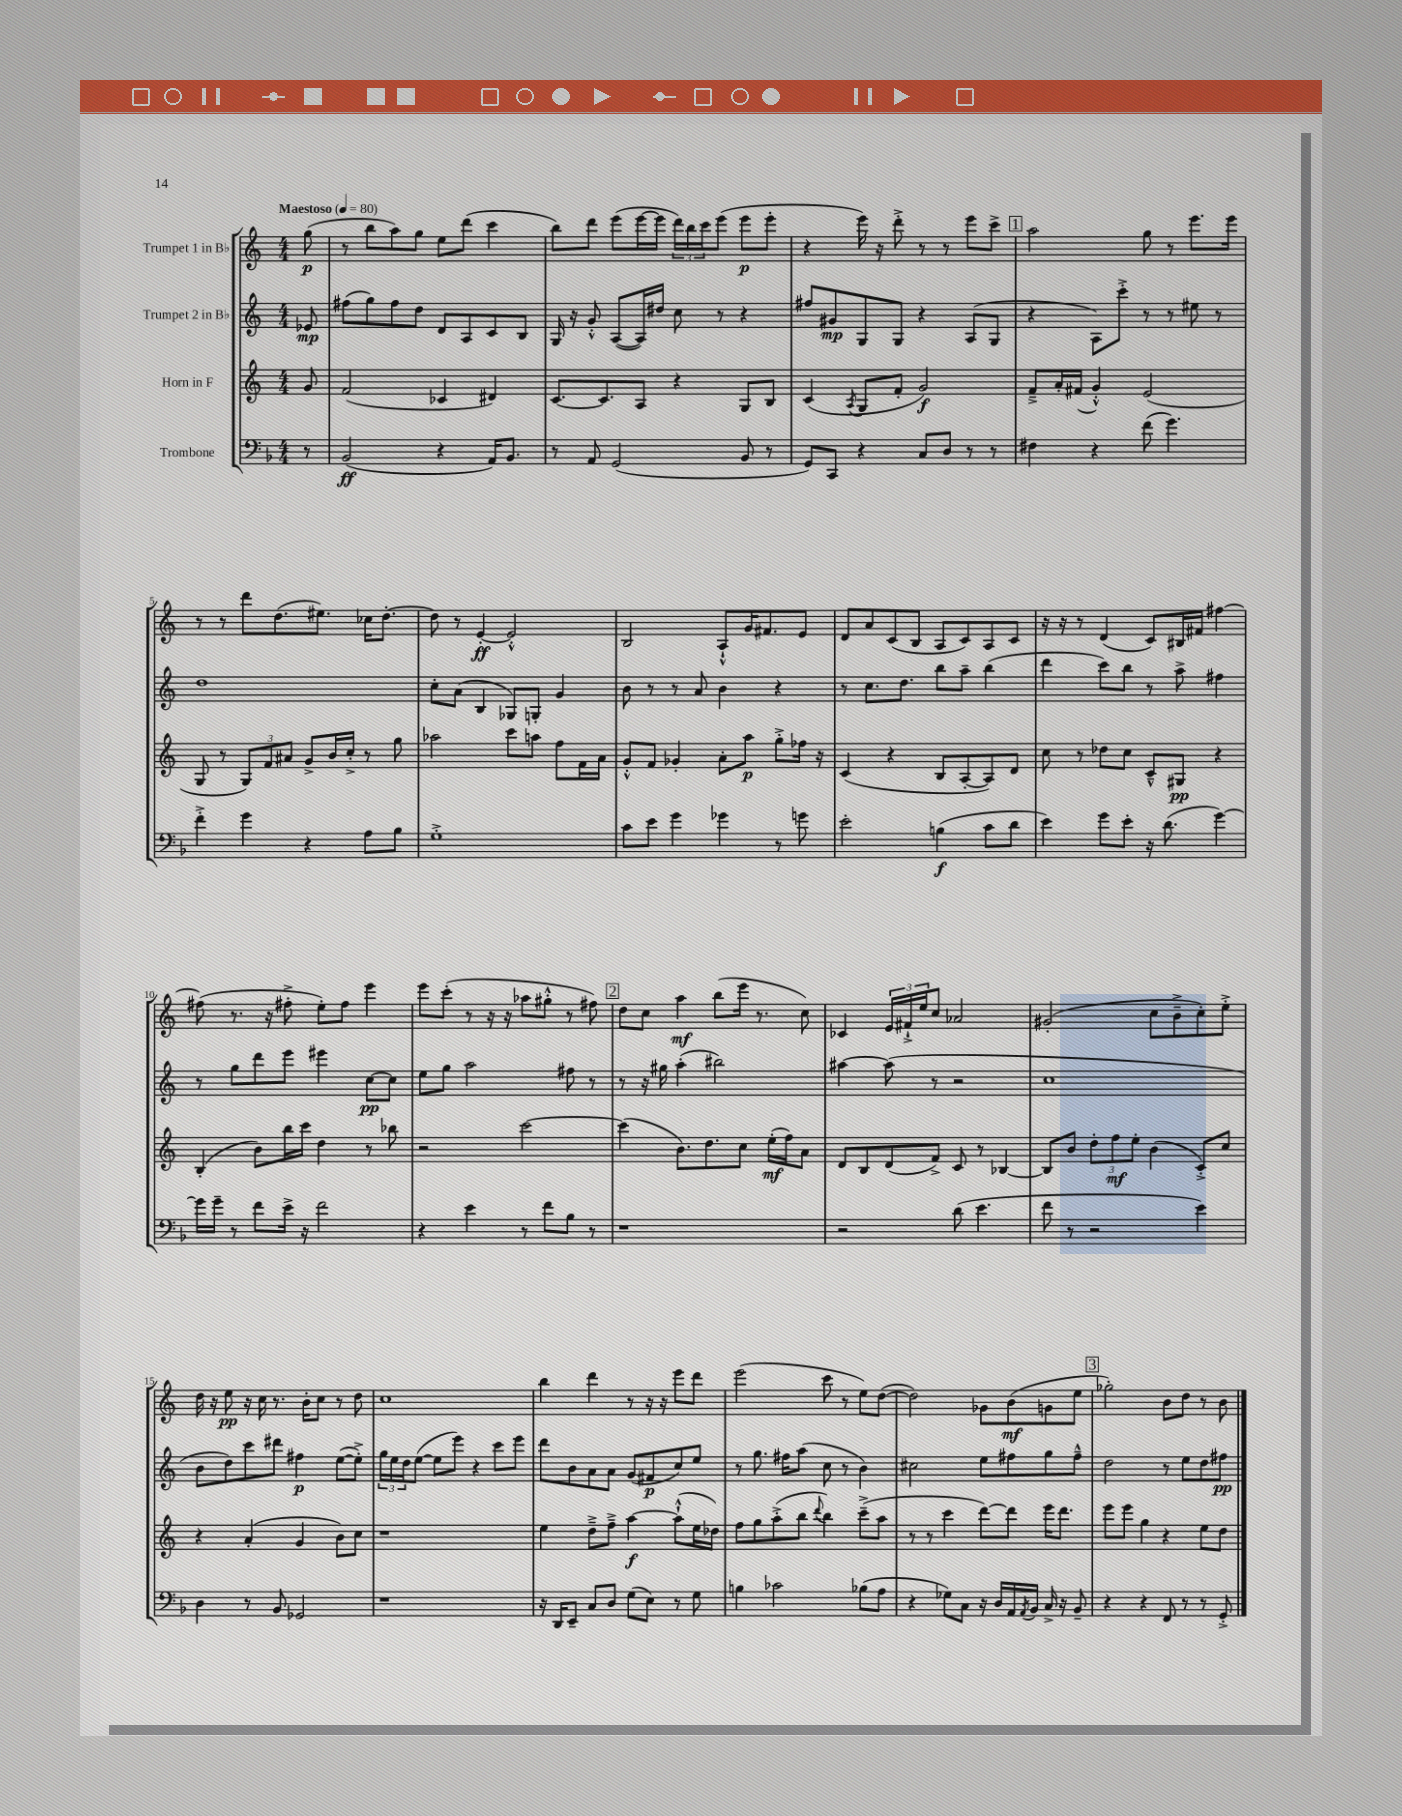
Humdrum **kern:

**kern	**dynam	**kern	**dynam	**kern	**dynam	**kern	**dynam
*part4	*part4	*part3	*part3	*part2	*part2	*part1	*part1
*staff4	*staff4	*staff3	*staff3	*staff2	*staff2	*staff1	*staff1
*I"Trombone	*	*I"Horn in F	*	*I"Trumpet 2 in B♭	*	*I"Trumpet 1 in B♭	*
*clefF4	*	*clefG2	*	*clefG2	*	*clefG2	*
*k[b-]	*	*k[]	*	*k[]	*	*k[]	*
*M4/4	*	*M4/4	*	*M4/4	*	*M4/4	*
*MM80	*	*MM80	*	*MM80	*	*MM80	*
=	=	=	=	=	=	=	=
!	!	!	!	!	!	!LO:TX:a:B:t=Maestoso	!
8r	.	8g/	.	8e-X/	mp	(8gg\	p
=1	=1	=1	=1	=1	=1	=1	=1
(2BB-/	ff	(2f/	.	(8ff#X\L	.	8r	.
.	.	.	.	8gg\)	.	8bb\L	.
.	.	.	.	8ff#\	.	8aa\)	.
.	.	.	.	8dd\J	.	8gg\J	.
4r	.	4c-X/	.	8d/L	.	8ee\L	.
.	.	.	.	8A/	.	(8ddd\J	.
16AA/KL)	.	4d#X/)	.	8c/	.	4ccc\	.
8.BB-/J	.	.	.	.	.	.	.
.	.	.	.	8B/J	.	.	.
=2	=2	=2	=2	=2	=2	=2	=2
8r	.	[8.c/L	.	16G/	.	8bb\L)	.
.	.	.	.	16r	.	.	.
8AA/	.	.	.	8g'^^/	.	8ddd\J	.
.	.	8.c/]	.	.	.	.	.
(2GG/	.	.	.	([8A/L	.	(8eee\L	.
.	.	8A/J	.	16A/L])	.	[16eee\L	.
.	.	.	.	16dd#X/JJ	.	16eee\JJ]	.
.	.	4r	.	8cc\	.	24ddd\LL)	.
.	.	.	.	.	.	24bb\	.
.	.	.	.	.	.	24ccc\J	.
.	.	.	.	8r	.	(8eee\J	.
8BB-/	.	8G/L	.	4r	.	8eee\L	p
8r	.	8B/J	.	.	.	8eee'\J	.
=3	=3	=3	=3	=3	=3	=3	=3
8GG/L)	.	(4c/	.	8ff#X/L	.	4r	.
8CC/J	.	.	.	8g#X/	mp	.	.
.	.	8qA/	.	.	.	.	.
4r	.	8G/L	.	8G/	.	16eee\)	.
.	.	.	.	.	.	16r	.
.	.	8f'/J	.	8G/J	.	8ddd'^\	.
8C/L	.	2g/)	f	4r	.	8r	.
8D/J	.	.	.	.	.	8r	.
8r	.	.	.	(8A/L	.	8eee\L	.
8r	.	.	.	8G/J	.	8ccc^\J	.
!!LO:REH:place=s1:t=1
=4	=4	=4	=4	=4	=4	=4	=4
4F#X\	.	8f~^/L	.	4r	.	2aa\	.
.	.	16a'/L	.	.	.	.	.
.	.	(16f#X/JJ	.	.	.	.	.
4r	.	4g'^^/)	.	8A\L)	.	.	.
.	.	.	.	8ccc'^\J	.	.	.
(8f\	.	(2e/	.	8r	.	8gg\	.
4.g\)	.	.	.	8r	.	8r	.
.	.	.	.	8ee#X\	.	8.eee\L	.
.	.	.	.	8r	.	.	.
.	.	.	.	.	.	16eee\Jk	.
!!LO:LB:g=z
=5	=5	=5	=5	=5	=5	=5	=5
4f'^\	.	8G/	.	1dd	.	8r	.
.	.	8r	.	.	.	8r	.
4g\	.	12G/L)	.	.	.	8ddd\L	.
.	.	12f/	.	.	.	.	.
.	.	.	.	.	.	(8.dd\	.
.	.	12a#X/J	.	.	.	.	.
4r	.	8g^/L	.	.	.	.	.
.	.	.	.	.	.	8.ee#X\J)	.
.	.	16b/L	.	.	.	.	.
.	.	16cc'^/JJ	.	.	.	.	.
8A\L	.	8r	.	.	.	16cc-X\KL	.
.	.	.	.	.	.	[8.dd'\J	.
8B-\J	.	8gg\	.	.	.	.	.
=6	=6	=6	=6	=6	=6	=6	=6
1G'^	.	2aa-X\	.	8cc'\L	.	8dd\]	.
.	.	.	.	(8a\J	.	8r	.
.	.	.	.	4B/	.	[4e'/	ff
.	.	8ccc\L	.	8G-X/L)	.	2e'^^/]	.
.	.	8aan\J	.	8Gn'/J	.	.	.
.	.	8ff\L	.	4g/	.	.	.
.	.	16f\L	.	.	.	.	.
.	.	16a\JJ	.	.	.	.	.
=7	=7	=7	=7	=7	=7	=7	=7
8c\L	.	8g'^^/L	.	8b\	.	2B/	.
8e\J	.	8f/J	.	8r	.	.	.
4g\	.	4g-X'/	.	8r	.	.	.
.	.	.	.	8a/	.	.	.
4g-X\	.	8a'\L	.	4b\	.	8A`^^/L	.
.	.	8aa\J	p	.	.	16g/K	.
.	.	.	.	.	.	8.f#X/	.
8r	.	8gg'^\L	.	4r	.	.	.
8gn\	.	16ff-X\Jk	.	.	.	8e/J	.
.	.	16r	.	.	.	.	.
=8	=8	=8	=8	=8	=8	=8	=8
2e'\	.	(4c/	.	8r	.	8d/L	.
.	.	.	.	8.cc\L	.	8a/	.
.	.	4r	.	.	.	(8c/	.
.	.	.	.	8.dd\J	.	.	.
.	.	.	.	.	.	8B/J	.
(4Bn\	f	8B/L	.	8bb\L	.	8A/L	.
.	.	[8A'/	.	8aa~\J	.	8c/)	.
8c\L	.	8A/])	.	(4bb\	.	8A/	.
8d\J	.	8d/J	.	.	.	8c/J	.
=9	=9	=9	=9	=9	=9	=9	=9
4e\)	.	8cc\	.	4ddd\	.	16r	.
.	.	.	.	.	.	16r	.
.	.	8r	.	.	.	8r	.
8g\L	.	8dd-X\L	.	8ccc\L)	.	(4d/	.
8e'\J	.	8cc\J	.	8bb\J	.	.	.
16r	.	8c~^^/L	.	8r	.	8c/L)	.
(8.d\	.	.	.	.	.	.	.
.	.	8G#X/J	pp	8aa^\	.	16B#X/L	.
.	.	.	.	.	.	16f#X/JJ	.
[4g\)	.	4r	.	4ff#X\	.	[4ff#X\	.
!!LO:LB:g=z
=10	=10	=10	=10	=10	=10	=10	=10
16g\LL]	.	(4B'/	.	8r	.	(8ff#X\]	.
16g~\JJ	.	.	.	.	.	.	.
8r	.	.	.	8gg\L	.	8.r	.
8f\L	.	8b\L)	.	8ddd\	.	.	.
.	.	.	.	.	.	16r	.
16e^\Jk	.	16bb\L	.	8eee\J	.	8ff#X'^\	.
16r	.	16ccc\JJ	.	.	.	.	.
2f\	.	4dd\	.	4eee#X\	.	8ee'\L)	.
.	.	.	.	.	.	8ff#\J	.
.	.	8r	.	[8cc\L	pp	4eee\	.
.	.	8bb-X\	.	8cc\J]	.	.	.
=11	=11	=11	=11	=11	=11	=11	=11
4r	.	2r	.	8ee\L	.	8eee\L	.
.	.	.	.	8gg\J	.	(8ccc'\J	.
4e\	.	.	.	2aa\	.	8r	.
.	.	.	.	.	.	16r	.
.	.	.	.	.	.	16r	.
8r	.	[2ccc\	.	.	.	8aa-X\L	.
8f\L	.	.	.	.	.	8gg#X'^^\J	.
8B-\J	.	.	.	8ff#X\	.	8r	.
8r	.	.	.	8r	.	8ff#X\)	.
!!LO:REH:place=s1:t=2
=12	=12	=12	=12	=12	=12	=12	=12
1r	.	(4ccc\]	.	8r	.	8dd\L	.
.	.	.	.	16r	.	8cc\J	.
.	.	.	.	16gg#X\	.	.	.
.	.	8.b\L)	.	(4aa'\	.	4aa\	mf
.	.	8.dd\	.	.	.	.	.
.	.	.	.	2bb#X\)	.	(8bb\L	.
.	.	8cc\J	.	.	.	16eee\Jk	.
.	.	.	.	.	.	8.r	.
.	.	(16ee'\LL	mf	.	.	.	.
.	.	16ff\J)	.	.	.	.	.
.	.	8a\J	.	.	.	8cc\)	.
=13	=13	=13	=13	=13	=13	=13	=13
2r	.	8d/L	.	[4aa#X\	.	4c-X/	.
.	.	8B/	.	.	.	.	.
.	.	(8d/	.	(8aa#\]	.	24e/LL	.
.	.	.	.	.	.	24f#X`^/	.
.	.	.	.	.	.	24ee/J	.
.	.	8f^/J)	.	8r	.	8cc/J	.
(8d\	.	8c/	.	2r	.	2a-X/	.
4.e\	.	8r	.	.	.	.	.
.	.	[4B-X/	.	.	.	.	.
=14	=14	=14	=14	=14	=14	=14	=14
8f\	.	8B-/L]	.	1cc	.	(2g#X'/	.
8r	.	8b/J	.	.	.	.	.
2r	.	12dd'\L	.	.	.	.	.
.	.	12ff\	mf	.	.	.	.
.	.	12ee'\J	.	.	.	.	.
.	.	(4b\	.	.	.	8cc\L	.
.	.	.	.	.	.	8b~^\	.
4e\)	.	8c'^/L)	.	.	.	8cc'\)	.
.	.	8cc/J	.	.	.	8ee'^\J	.
!!LO:LB:g=z
=15	=15	=15	=15	=15	=15	=15	=15
4D\	.	4r	.	8b\L	.	16dd\	.
.	.	.	.	.	.	16r	.
.	.	.	.	8dd\)	.	8ee\	pp
8r	.	(4a'/	.	8ccc\	.	16r	.
.	.	.	.	.	.	16cc\	.
8BB-/	.	.	.	8ddd#X\J	.	8.r	.
2GG-X/	.	4g/	.	4ff#X\	p	.	.
.	.	.	.	.	.	16b'\KL	.
.	.	.	.	.	.	8cc\J	.
.	.	8b\L)	.	([8ee\L	.	8r	.
.	.	8cc\J	.	8ee'^\J])	.	8dd\	.
=16	=16	=16	=16	=16	=16	=16	=16
1r	.	1r	.	24gg\LL	.	1cc	.
.	.	.	.	24ee\	.	.	.
.	.	.	.	24dd\J	.	.	.
.	.	.	.	([8ee\J	.	.	.
.	.	.	.	8ee\L]	.	.	.
.	.	.	.	8eee\J)	.	.	.
.	.	.	.	4r	.	.	.
.	.	.	.	8ccc\L	.	.	.
.	.	.	.	8eee\J	.	.	.
=17	=17	=17	=17	=17	=17	=17	=17
16r	.	4ee\	.	8ddd\L	.	4bb\	.
16DD/KL	.	.	.	.	.	.	.
8EE~/J	.	.	.	8b\	.	.	.
8C/L	.	8dd~^\L	.	8a\	.	4ddd\	.
8D/J	.	8ff~^\J	.	8a\J	.	.	.
(8G\L	.	[4aa\	f	(8g/L	.	8r	.
8E\J)	.	.	.	8f#X/	p	16r	.
.	.	.	.	.	.	16r	.
8r	.	(8aa`^^\L]	.	8cc/)	.	8eee\L	.
8G\	.	16ee\L	.	8ee/J	.	8ddd\J	.
.	.	16dd-X\JJ)	.	.	.	.	.
=18	=18	=18	=18	=18	=18	=18	=18
4Bn\	.	8ff\L	.	8r	.	(2eee\	.
.	.	8gg\	.	8.gg\	.	.	.
2c-X\	.	(8aa'^\	.	.	.	.	.
.	.	.	.	16ff#X\KL	.	.	.
.	.	8bb\J	.	(8aa\J	.	.	.
.	.	8qqddd/	.	.	.	.	.
.	.	4bb\)	.	8cc\	.	8ccc\	.
.	.	.	.	8r	.	8r	.
(8B-X\L	.	(8ccc~^\L	.	4b\)	.	8ee\L)	.
8A\J	.	8aa\J	.	.	.	([8dd\J	.
=19	=19	=19	=19	=19	=19	=19	=19
4r	.	8r	.	2cc#X\	.	2dd\])	.
.	.	8r	.	.	.	.	.
8G-X\L)	.	4ccc\	.	.	.	.	.
8C\J	.	.	.	.	.	.	.
16r	.	[8ddd\L)	.	8ee\L	.	8g-X\L	.
16D/LL	.	.	.	.	.	.	.
16AA/	.	8ddd\J]	.	8ff#X\	.	(8b\	mf
8qAA/	.	.	.	.	.	.	.
16BB-/JJ	.	.	.	.	.	.	.
16C^/	.	16eee\KL	.	8gg\	.	8gn\	.
16r	.	8.ddd\J	.	.	.	.	.
8BB-~/	.	.	.	8ff#~^^\J	.	8ee\J	.
!!LO:REH:place=s1:t=3
=20	=20	=20	=20	=20	=20	=20	=20
4r	.	8eee\L	.	2dd\	.	2gg-X'\)	.
.	.	8eee\J	.	.	.	.	.
4r	.	4gg\	.	.	.	.	.
8FF/	.	4r	.	8r	.	8b\L	.
8r	.	.	.	8ee\L	.	8dd\J	.
8r	.	8ee\L	.	8dd\	.	8r	.
8GG'^/	.	8dd\J	.	8ff#X\J	pp	8b\	.
==	==	==	==	==	==	==	==
*-	*-	*-	*-	*-	*-	*-	*-
